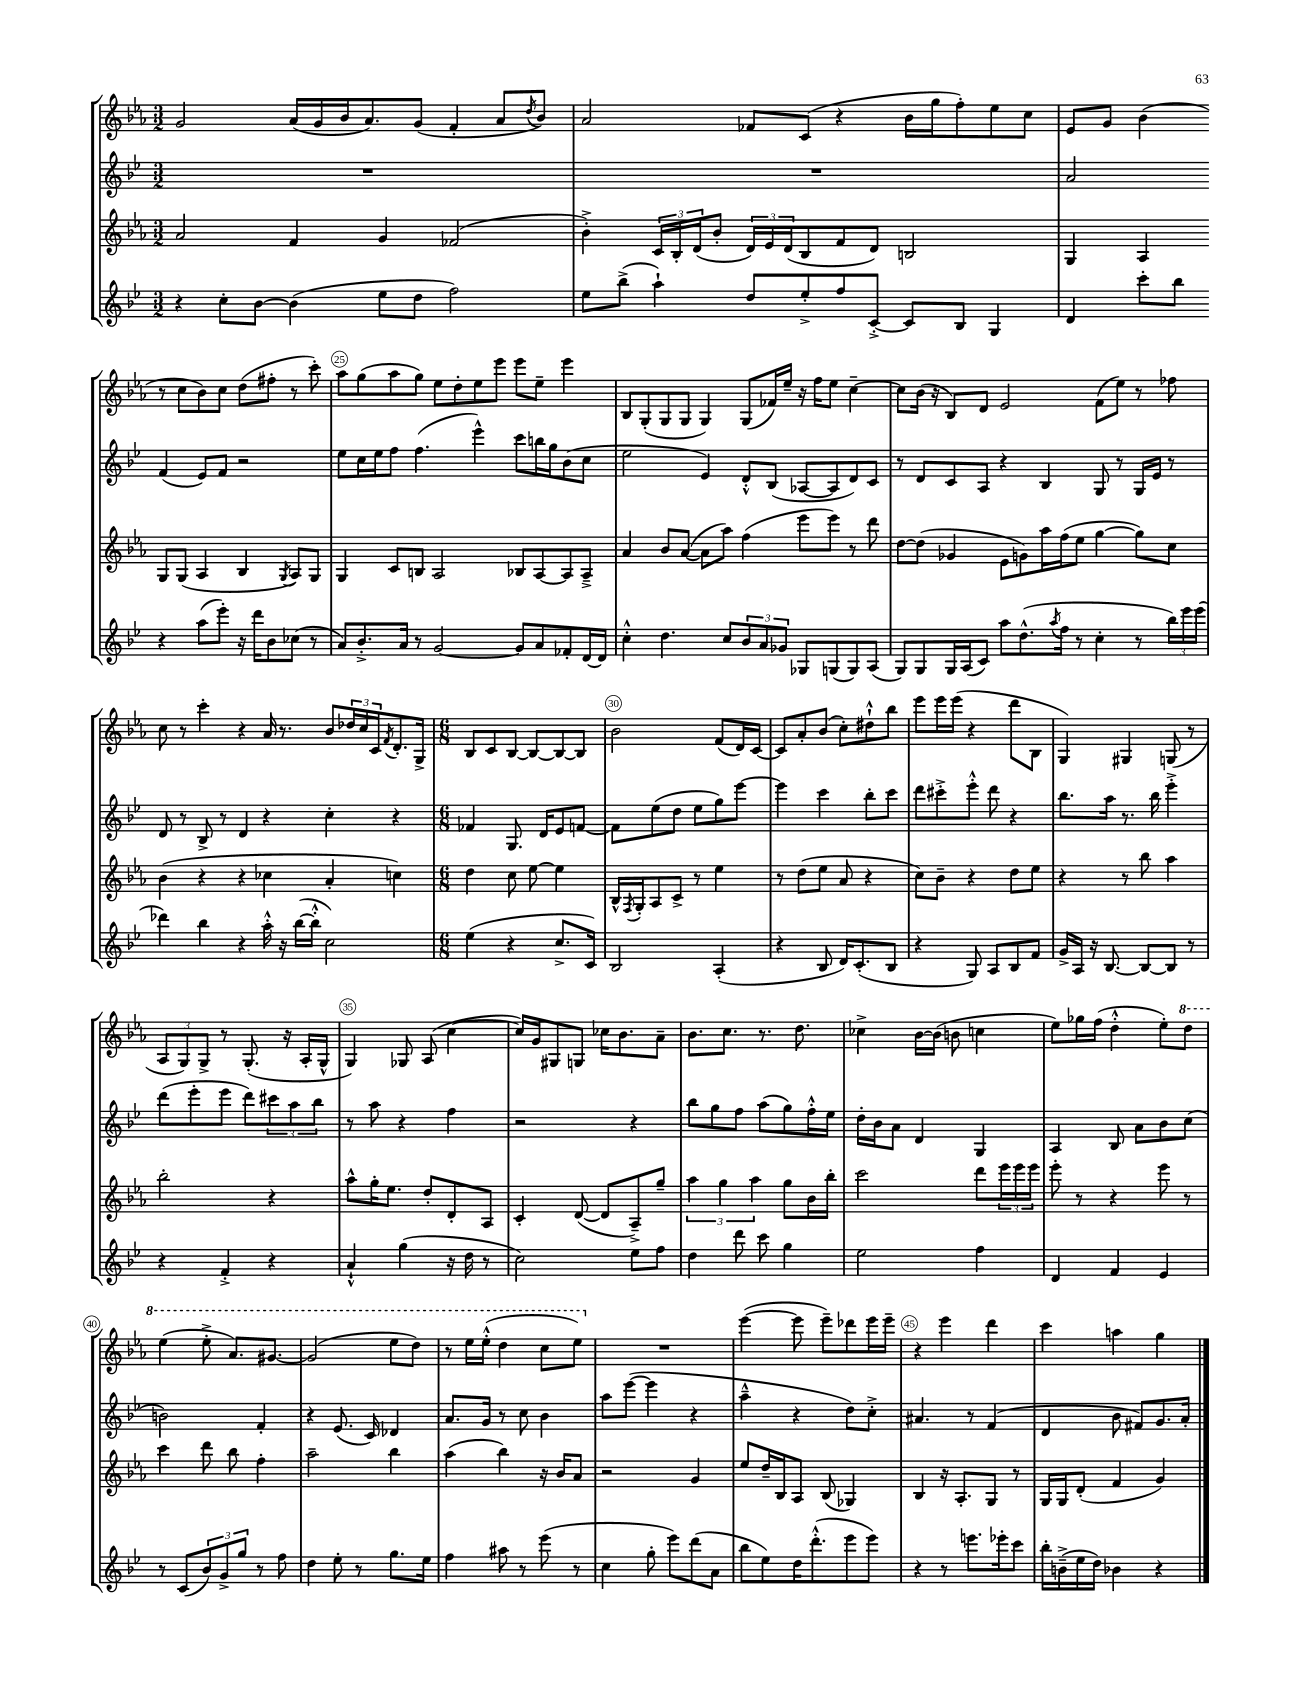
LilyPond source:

<<
\new StaffGroup <<
\new Staff = "s0" {
    \clef treble \key ees \major \numericTimeSignature \time 3/2
    g'2 aes'16( g'16 bes'16 aes'8.) g'8( f'4-. aes'8 \acciaccatura { d''8 } bes'8) |
    aes'2 fes'8 c'8( r4 bes'16 g''16 f''8-.) ees''8 c''8 |
    ees'8 g'8 bes'4( r8 c''8 bes'8) c''8 d''8( fis''8-. r8 c'''8-.) |
    aes''8 g''8( aes''8 g''8) ees''8 d''8-. ees''8 ees'''8 ees'''8 ees''8-- ees'''4 |
    bes8 g8-.( g8 g8 g4) g8( fes'16) ees''16-- r16 f''16 ees''8 c''4~-- |
    c''8 bes'16( r16 bes8) d'8 ees'2 f'8( ees''8) r8 fes''8 |
    c''8 r8 c'''4-. r4 aes'16 r8. bes'8 \tuplet 3/2 { des''16 c''16 c'16 } \acciaccatura { f'8 } d'8.-. g16-> |
    \numericTimeSignature \time 6/8 bes8 c'8 bes8~ bes8~ bes8~ bes8 |
    bes'2 f'8( d'16) c'16~ |
    c'8 aes'8-. bes'8( c''8-.) dis''8-!-^ bes''8 |
    ees'''8 ees'''16 ees'''16( r4 d'''8 bes8 |
    g4) gis4 g8( r8 |
    \tuplet 3/2 { aes8 g8) g8-> } r8 g8.-.( r16 aes16-. g16-^ |
    g4) ges8 aes8( c''4~ |
    c''16) g'16 gis8 g8 ces''16 bes'8. aes'8-- |
    bes'8. c''8. r8. d''8. |
    ces''4-> bes'16~ bes'16( b'8 c''4 |
    ees''8) ges''16 f''16( d''4-.-^ ees''8-.) \ottava #1 d'''8 |
    ees'''4( ees'''8-.-> aes''8.) gis''8.~ |
    gis''2( ees'''8 d'''8) |
    r8 ees'''16 ees'''16-.-^( d'''4 c'''8 ees'''8) \ottava #0 |
    R2. |
    ees'''4~( ees'''8 ees'''8--) des'''8 ees'''16 ees'''16-- |
    r4 ees'''4 d'''4 |
    c'''4 a''4 g''4 \bar "|." |
}
\new Staff = "s1" {
    \clef treble \key bes \major \numericTimeSignature \time 3/2
    R1. |
    R1. |
    a'2 f'4( ees'8) f'8 r2 |
    ees''8 c''16 ees''16 f''8 f''4.( ees'''4-^) c'''8 b''16 g''16 bes'8( c''8 |
    ees''2 ees'4) d'8-.-^ bes8( aes8~ aes8 d'8) c'8 |
    r8 d'8 c'8 a8 r4 bes4 g8 r8 g16 ees'16 r8 |
    d'8 r8 bes8-> r8 d'4 r4 c''4-. r4 |
    \numericTimeSignature \time 6/8 fes'4 g8. d'16 ees'8 f'8~ |
    f'8 ees''8( d''8 ees''8 g''8) ees'''8~ |
    ees'''4 c'''4 bes''8-. c'''8 |
    d'''8 cis'''8-.-> ees'''8-.-^ d'''8 r4 |
    bes''8. a''16 r8. bes''16 ees'''4-.-> |
    d'''8( ees'''8-. ees'''8 d'''8) \tuplet 3/2 { cis'''8 a''8 bes''8 } |
    r8 a''8 r4 f''4 |
    r2 r4 |
    bes''8 g''8 f''8 a''8( g''8) f''16-.-^ ees''16 |
    d''16-. bes'16 a'8 d'4 g4 |
    a4 bes8 a'8 bes'8 c''8( |
    b'2) f'4-. |
    r4 ees'8.( c'16) des'4 |
    a'8. g'16 r8 c''8 bes'4 |
    a''8 ees'''8~( ees'''4 r4 |
    a''4---^ r4 d''8) c''8-.-> |
    ais'4. r8 f'4( |
    d'4 bes'8 fis'8) g'8. a'16-. \bar "|." |
}
\new Staff = "s2" {
    \clef treble \key ees \major \numericTimeSignature \time 3/2
    aes'2 f'4 g'4 fes'2( |
    bes'4-.->) \tuplet 3/2 { c'16 bes16-. d'16( } bes'8-. \tuplet 3/2 { d'16) ees'16 d'16( } bes8 f'8 d'8) b2 |
    g4 aes4 g8 g8( aes4 bes4 \acciaccatura { g8 } aes8) g8 |
    g4 c'8 b8 aes2 bes8 aes8~ aes8 aes8---> |
    aes'4 bes'8 aes'8~( aes'8 aes''8) f''4( ees'''8 ees'''8) r8 d'''8 |
    d''8~ d''8( ges'4 ees'8 g'8) aes''16 f''16( ees''8 g''4~ g''8) c''8 |
    bes'4( r4 r4 ces''4 aes'4-. c''4) |
    \numericTimeSignature \time 6/8 d''4 c''8 ees''8~ ees''4 |
    bes16-^ \acciaccatura { f8 } g16-. aes8 c'8-> r8 ees''4 |
    r8 d''8( ees''8 aes'8 r4 |
    c''8) bes'8-- r4 d''8 ees''8 |
    r4 r8 bes''8 aes''4 |
    bes''2-. r4 |
    aes''8-^ g''16-. ees''8. d''8-. d'8-. aes8 |
    c'4-. d'8~( d'8 aes8--->) g''8-- |
    \tuplet 3/2 { aes''4 g''4 aes''4 } g''8 bes'16 bes''16-. |
    c'''2 d'''8 \tuplet 3/2 { ees'''16 ees'''16 ees'''16 } |
    ees'''8-. r8 r4 ees'''8 r8 |
    c'''4 d'''8 bes''8 f''4-. |
    aes''2-- bes''4 |
    aes''4( bes''4) r16 bes'16 aes'8 |
    r2 g'4 |
    ees''8 d''16-- bes16 aes8 bes8( ges4) |
    bes4 r16 aes8.-. g8 r8 |
    g16 g16 d'8-.( f'4 g'4) \bar "|." |
}
\new Staff = "s3" {
    \clef treble \key bes \major \numericTimeSignature \time 3/2
    r4 c''8-. bes'8~ bes'4( ees''8 d''8 f''2) |
    ees''8 bes''8->( a''4-!) d''8 ees''8-.-> f''8 c'8~-.-> c'8 bes8 g4 |
    d'4 c'''8-. bes''8 r4 a''8( ees'''8-.) r16 d'''16 bes'8 ces''8( r8 |
    a'8) bes'8.-.-> a'16 r8 g'2~ g'8 a'8 fes'8-. d'16~ d'16 |
    c''4-.-^ d''4. c''8 \tuplet 3/2 { bes'8 a'8 ges'8 } ges8 g8( g8) a8( |
    g8) g8 g16 a16( c'8) a''8 d''8.-^( \acciaccatura { a''8 } f''16 r8 c''4-. r8 \tuplet 3/2 { bes''16) ees'''16 ees'''16( } |
    des'''4) bes''4 r4 a''16-.-^ r16 bes''16~( bes''16-.-^ c''2) |
    \numericTimeSignature \time 6/8 ees''4( r4 c''8.-> c'16) |
    bes2 a4-.( |
    r4 bes8 d'16) c'8.-.( bes8 |
    r4 g8) a8 bes8 f'8 |
    g'16-> a16 r16 bes8.~ bes8~ bes8 r8 |
    r4 f'4-.-> r4 |
    a'4-!-^ g''4( r16 d''16 r8 |
    c''2) ees''8 f''8 |
    d''4 d'''8 c'''8 g''4 |
    ees''2 f''4 |
    d'4 f'4 ees'4 |
    r8 c'8( \tuplet 3/2 { bes'8) g'8-> g''8 } r8 f''8 |
    d''4 ees''8-. r8 g''8. ees''16 |
    f''4 ais''8 r8 ees'''8( r8 |
    c''4 g''8-. ees'''8) d'''8( a'8 |
    bes''8 ees''8) d''16 d'''8.-.-^( ees'''8 ees'''8) |
    r4 r8 e'''8. ees'''16-. c'''8 |
    bes''16-. b'16--->( ees''16 d''16) bes'4 r4 \bar "|." |
}
>>
>>
\layout { \context { \Score currentBarNumber = #22 \override BarNumber.break-visibility = ##(#f #t #t) barNumberVisibility = #(every-nth-bar-number-visible 5) \override BarNumber.stencil = #(make-stencil-circler 0.1 0.3 ly:text-interface::print) } }
